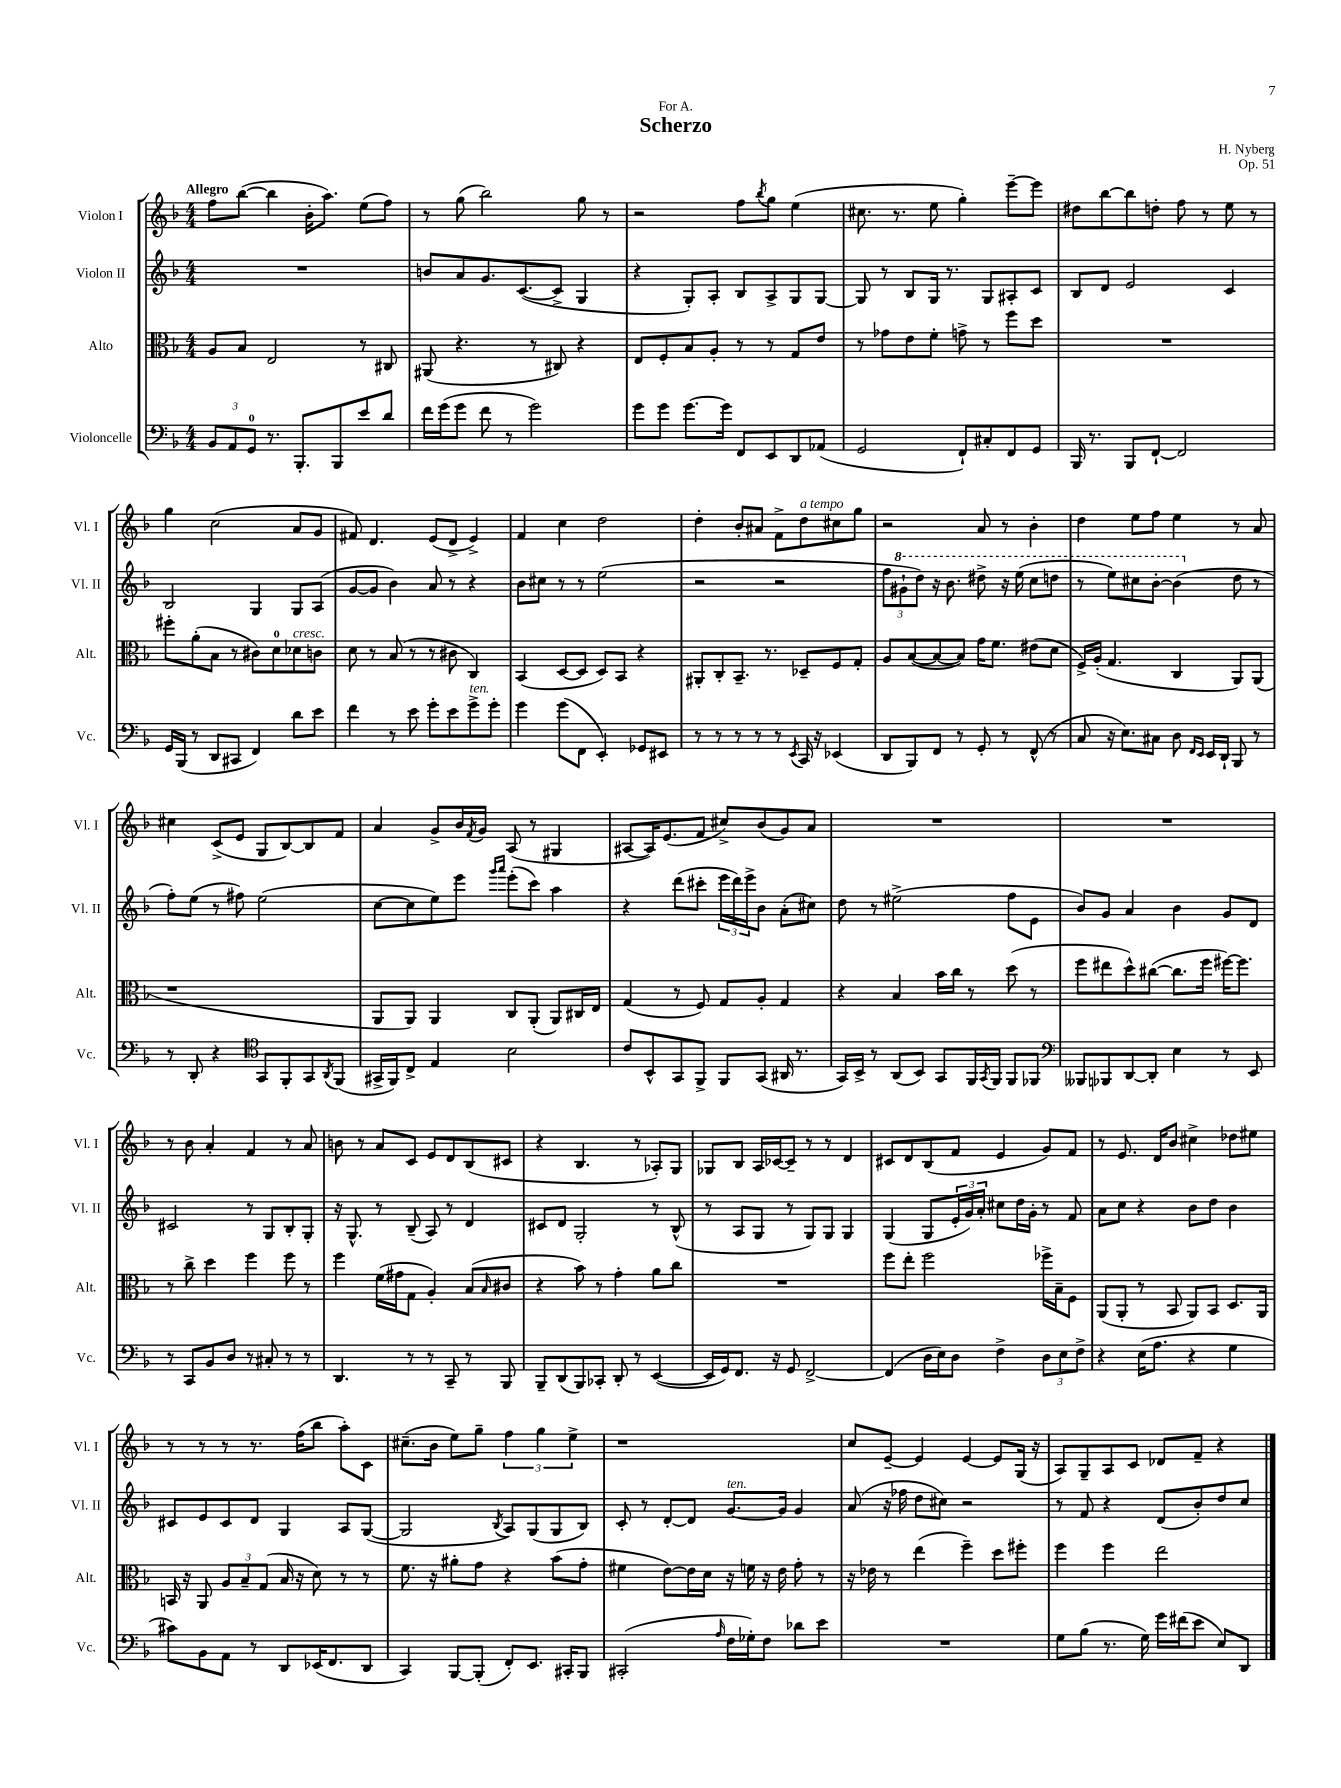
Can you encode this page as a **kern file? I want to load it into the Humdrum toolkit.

**kern	**kern	**kern	**kern
*staff4	*staff3	*staff2	*staff1
*clefF4	*clefC3	*clefG2	*clefG2
*k[b-]	*k[b-]	*k[b-]	*k[b-]
*M4/4	*M4/4	*M4/4	*M4/4
12BB-/L	8A/L	1r	8ff\L
12AA/	.	.	.
.	8B-/J	.	([8bb-\J
12GG/J	.	.	.
8.r	2E/	.	4bb-\]
8.BBB-'/L	.	.	.
.	.	.	16b-'\LK
.	.	.	8.aa\J)
8BBB-/	.	.	.
8e/	8r	.	(8ee\L
8d/J	8C#/	.	8ff\J)
=	=	=	=
16f\LL	(8AA#/	8b/L	8r
(16g\J	.	.	.
8g\J	4.r	8a/	(8gg\
8f\	.	8.g/	2bb-\)
8r	.	.	.
.	.	([8.c/	.
2g\)	8r	.	.
.	8C#/)	8c^/]J	.
.	4r	4G/	8gg\
.	.	.	8r
=	=	=	=
8g\L	8E/L	4r	2r
8g\J	8F'/	.	.
[8.g\L	8B-/	8G'/L)	.
.	8A'/J	8A'/J	.
16g\]Jk	.	.	.
8FF/L	8r	8B-/L	8ff\L
.	.	.	8qbb-/
8EE/	8r	8A^/	8gg\J
8DD/	8G/L	8G/	(4ee\
(8AA-/J	8e/J	[8G/J	.
=	=	=	=
2GG/	8r	8G/]	8.cc#\
.	8g-\L	8r	.
.	.	.	8.r
.	8e\	8B-/L	.
.	8f'\J	16G/Jk	8ee\
.	.	8.r	.
8FF`/L)	8g^\	.	4gg'\)
8C#'/	8r	8G/L	.
8FF/	8ff\L	8A#'/	[8eee~\L
8GG/J	8dd\J	8c/J	8eee\]J
=	=	=	=
16BBB-/	1r	8B-/L	8dd#\L
8.r	.	.	.
.	.	8d/J	[8bb-\
8BBB-/L	.	2e/	8bb-\]
[8FF`/J	.	.	8dd'\J
2FF/]	.	.	8ff\
.	.	.	8r
.	.	4c/	8ee\
.	.	.	8r
=	=	=	=
16GG/LL	8ff#'\L	2B-/	4gg\
(16BBB-/JJ	.	.	.
8r	(8a'\	.	.
8DD/L	8B-\J	.	(2cc\
8CC#/J	8r	.	.
4FF/)	8c#\L)	4G/	.
.	8d\	.	.
8d\L	8d-\	8G/L	8a/L
8e\J	8c\J	(8A/J	8g/J
=	=	=	=
4f\	8d\	[8g/L	8f#/)
.	8r	8g/]J	4.d/
8r	(8B-/	4b-\)	.
8e\	8r	.	.
8g'\L	8r	8a/	(8e/L
8e\	8c#\	8r	8d^/J
8g^\	4C/)	4r	4e^/)
8g'\J	.	.	.
=	=	=	=
4g\	(4BB-/	8b-\L	4f/
.	.	8cc#\J	.
(8g\L	[8D/L	8r	4cc\
8FF\J	8D/]J	8r	.
4EE'/)	8D/L)	(2ee\	2dd\
.	8BB-/J	.	.
8GG-/L	4r	.	.
8EE#/J	.	.	.
=	=	=	=
8r	8AA#'/L	2r	4dd'\
8r	8C'/	.	.
8r	8.BB-~/J	.	8b-'/L
8r	.	.	8a#/J
.	8.r	.	.
8r	.	2r	8f^\L
8qEE/	.	.	.
16CC/	8D-~/L	.	8dd\
16r	.	.	.
(4EE-/	8F/	.	8cc#\
.	8G'/J	.	8gg\J
=	=	=	=
8DD/L	8A/L	12ff\L	2r
.	.	12gg#`\	.
8BBB-/)	([8B-/	.	.
.	.	12ddd\J)	.
8FF/J	8B-/_	16r	.
.	.	8.bb-\	.
8r	8B-/]J)	.	.
8GG'/	16g\LK	8ddd#^\	8a/
.	8.f\J	.	.
8r	.	16r	8r
.	.	(16eee\	.
(8FF^^/	(8e#\L	8ccc\L	4b-'\
8r	8d\J	8ddd\J	.
=	=	=	=
8C/	16F^/LL)	8r	4dd\
.	(16A'/JJ	.	.
16r	4.G/	8eee\L)	.
8.E\L)	.	.	.
.	.	8ccc#\	8ee\L
8C#\J	.	[8bb-'\J	8ff\J
8D\	4C/	(4bb-\]	4ee\
16qqFF/LL	.	.	.
16qqEE/JJ	.	.	.
16EE/LL	.	.	.
16DD`/JJ	.	.	.
8BBB-/	8AA/L)	8dd\	8r
8r	(8AA/J	8r	8a/
=	=	=	=
8r	1r	8ff'\L)	4cc#\
8DD'/	.	(8ee\J	.
4r	.	8r	(8c^/L
.	.	8ff#\)	8e/J
*clefC4	*	*	*
8GG/L	.	(2ee\	8G/L
8FF'/	.	.	[8B-/)
8GG/	.	.	8B-/]
8qAA/	.	.	.
(8FF/J	.	.	8f/J
=	=	=	=
16GG#^/LL	8AA/L	[8cc\L	4a/
16FF/J)	.	.	.
8C^/J	8AA/J)	8cc\]	.
4E/	4AA/	8ee\)	8g^/L
.	.	8eee\J	16b-/L
.	.	.	8qf/
.	.	.	16g/JJ
.	.	16qqggg/LL	.
.	.	16qqaaa/JJ	.
2B-\	8C/L	(8eee'\L	(8A/
.	(8AA'/J	8ccc\J)	8r
.	8AA/L)	4aa\	4G#/
.	16C#/L	.	.
.	16E/JJ	.	.
=	=	=	=
8c/L	(4G/	4r	[8A#/L
8BB-^^/	.	.	16A#/]K)
.	.	.	(8.e/
8GG/	8r	(8ddd\L	.
8FF^/J	8F/)	8ccc#'\J	8f/J
8FF/L	8G/L	24eee\LL	8cc#^/L)
.	.	24ddd\)	.
.	.	24eee^\J	.
(8GG/J	8A'/J	8b-\J	(8b-/
16AA#/	4G/	(8a'\L	8g/)
8.r	.	.	.
.	.	8cc#\J)	8a/J
=	=	=	=
16GG/LL)	4r	8dd\	1r
16BB-^/JJ	.	.	.
8r	.	8r	.
(8AA/L	4B-/	(2ee#^\	.
8BB-/J)	.	.	.
8GG/L	16b-\LL	.	.
.	16cc\JJ	.	.
16FF/L	8r	.	.
8qGG/	.	.	.
16FF/JJ	.	.	.
8FF/L	(8dd\	8ff\L	.
8FF-/J	8r	8e\J	.
=	=	=	=
*clefF4	*	*	*
8BBB--/L	8ff\L	8b-/L)	1r
8BBB-/	8ee#\	8g/J	.
[8DD/	8dd^^\)	4a/	.
8DD'/]J	([8cc#\J	.	.
4E\	8.cc#\]L	4b-\	.
.	16ff\Jk	.	.
8r	[16ff#\LK)	8g/L	.
.	8.ff#\]J	.	.
8EE/	.	8d/J	.
=	=	=	=
8r	8r	2c#/	8r
8CC/L	8cc^\	.	8b-\
8BB-/	4dd\	.	4a'/
8D/J	.	.	.
8r	4ff\	8r	4f/
8C#'/	.	8G/L	.
8r	8ff\	8B-'/	8r
8r	8r	8G'/J	8a/
=	=	=	=
4.DD/	4ff\	16r	8b\
.	.	8.G^^/	.
.	.	.	8r
.	(16f\LL	8r	8a/L
.	16g#\J	.	.
8r	8G\J	(8B-~/	8c/J
8r	4A'/)	8A/)	8e/L
8CC~/	.	8r	8d/
8r	(8B-/L	4d/	(8B-/
.	16qqB-/	.	.
8BBB-/	8c#/J	.	8c#/J
=	=	=	=
8BBB-~/L	4r	8c#/L	4r
(8DD/	.	8d/J	.
8BBB-/)	8b-\)	2G'/	4.B-/
8CC-'/J	8r	.	.
8DD'/	4g'\	.	.
8r	.	.	8r
([4EE/	8a\L	8r	8A-'/L)
.	8cc\J	(8B-^^/	8G/J
=	=	=	=
16EE/]LL	1r	8r	8G-/L
16GG/J)	.	.	.
8.FF/J	.	8A/L	8B-/J
.	.	8G/J	16A/LL
16r	.	.	[16c-/J
8GG/	.	8r	8c-~/]J
[2FF^/	.	8G/L)	8r
.	.	8G/J	8r
.	.	4G/	4d/
=	=	=	=
(4FF/]	8ff\L	(4G/	8c#/L
.	8ee'\J	.	8d/
16D\LL	2ff\	8G/L	(8B-/
16E\J)	.	.	.
8D\J	.	24e'/L	8f/J
.	.	24g/)	.
.	.	24a'/JJ	.
4F^\	.	8cc#\L	4e/
.	.	16dd\L	.
.	.	16g'\JJ	.
12D\L	16ff-^\LL	8r	8g/L)
.	16B-~\J	.	.
12E\	.	.	.
.	8F\J	8f/	8f/J
12F^\J	.	.	.
=	=	=	=
4r	(8AA/L	8a\L	8r
.	8AA'/J	8cc\J	8.e/
(16E\LK	8r	4r	.
8.A\J	.	.	16d/LK
.	8BB-/	.	8b-/J
4r	8AA/L)	8b-\L	4cc#^\
.	8BB-/J	8dd\J	.
4G\	8.D/L	4b-\	8dd-\L
.	.	.	8ee#\J
.	16AA/Jk	.	.
=	=	=	=
8c#\L)	16BB/	8c#/L	8r
.	16r	.	.
8BB-\	8AA/	8e/	8r
8AA\J	12A/L	8c#/	8r
.	12B-~/	.	.
8r	.	8d/J	8.r
.	(12G/J	.	.
8DD/L	16B-/	4G/	.
.	16r	.	(16ff\LK
(16EE-/K	8d\)	.	8bb-\J
8.FF/	.	.	.
.	8r	8A/L	8aa'\L)
8DD/J	8r	([8G/J	8c\J
=	=	=	=
4CC/)	8.f\	2G/]	(8.cc#~\L
.	16r	.	16b-\Jk
[8BBB-/L	8a#'\L	.	8ee\L)
(8BBB-'/]J	8g\J	.	8gg~\J
.	.	8qB-/	.
8FF'/L)	4r	8A/L)	6ff\
8.EE/J	.	(8G/	.
.	.	.	6gg\
.	(8b-\L	8G/	.
16CC#'/LK	.	.	.
.	.	.	6ee^\
8BBB-/J	8g'\J	8B-/J)	.
=	=	=	=
(2CC#'/	4f#\	8c'/	1r
.	.	8r	.
.	[8e\L)	[8d'/L	.
.	16e\]L	8d/]J	.
.	16d\JJ	.	.
16qqA/	.	.	.
16F\LL	16r	[8.g/L	.
16G-'\J)	16f\	.	.
8F\J	16r	.	.
.	16e\	16g/]Jk	.
8d-\L	8g'\	4g/	.
8e\J	8r	.	.
=	=	=	=
1r	16r	(8a/	8cc/L
.	16e-\	.	.
.	8r	16r	[8e~/J
.	.	16ff-\	.
.	(4ee\	8dd\L	4e/]
.	.	8cc#\J)	.
.	4ff~\)	2r	[4e/
.	8dd\L	.	8e/]L
.	8ff#'\J	.	(16G/Jk
.	.	.	16r
=	=	=	=
8G\L	4ff\	8r	8A/L)
(8B-\J	.	8f/	8G~/
8.r	4ff\	4r	8A/
.	.	.	8c/J
16G\)	.	.	.
16g\LL	2ee\	(8d/L	8d-/L
(16f#\J	.	.	.
8e\J	.	8b-'/)	8f~/J
8E/L)	.	8dd/	4r
8DD/J	.	8cc/J	.
==	==	==	==
*-	*-	*-	*-
